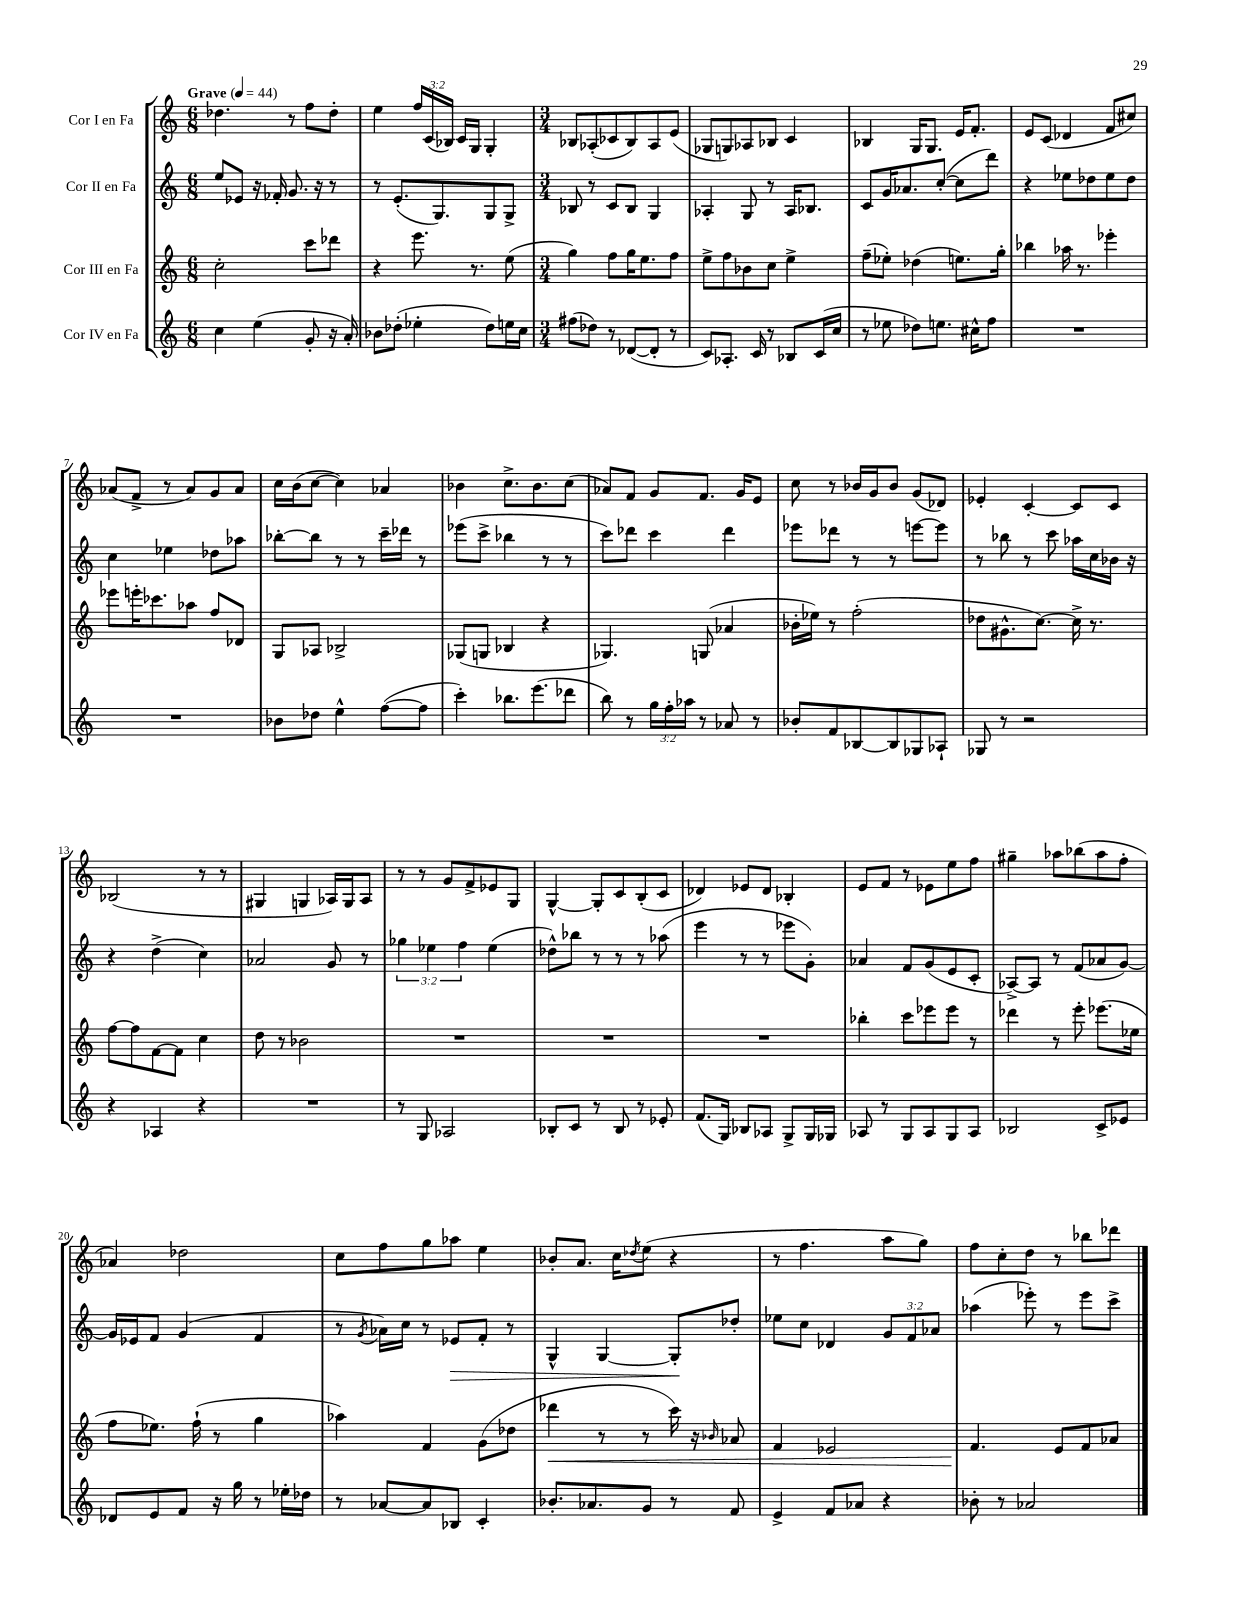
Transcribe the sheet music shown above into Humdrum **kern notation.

**kern	**kern	**dynam	**kern	**dynam	**kern
*part4	*part3	*part3	*part2	*part2	*part1
*staff4	*staff3	*staff3	*staff2	*staff2	*staff1
*I"Cor IV en Fa	*I"Cor III en Fa	*	*I"Cor II en Fa	*	*I"Cor I en Fa
*clefG2	*clefG2	*	*clefG2	*	*clefG2
*k[]	*k[]	*	*k[]	*	*k[]
*M6/8	*M6/8	*	*M6/8	*	*M6/8
*MM44	*MM44	*	*MM44	*	*MM44
=1	=1	=1	=1	=1	=1
!	!	!	!	!	!LO:TX:a:B:t=Grave
4cc\	2cc'\	.	8ee/L	.	4.dd-X\
.	.	.	8e-X/J	.	.
(4ee\	.	.	16r	.	.
.	.	.	16f-X'/	.	.
.	.	.	8.g/	.	8r
8g'/	8ccc\L	.	.	.	8ff\L
.	.	.	16r	.	.
16r	8ddd-X\J	.	8r	.	8dd-'\J
16a'/)	.	.	.	.	.
=2	=2	=2	=2	=2	=2
8b-X\L	4r	.	8r	.	4ee\
(8dd-X'\J	.	.	(8.e'/L	.	.
4ee-X'\	8.eee\	.	.	.	24ff/LL
.	.	.	.	.	(24c/
.	.	.	8.G/)	.	.
.	.	.	.	.	24B-X/JJ)
.	.	.	.	.	16c/LL
.	8.r	.	.	.	16G/JJ
8dd-\L)	.	.	8G/	.	4G'/
16een\L	(8ee\	.	8G^/J	.	.
16cc\JJ	.	.	.	.	.
=3	=3	=3	=3	=3	=3
*M3/4	*M3/4	*	*M3/4	*	*M3/4
(8ff#X\L	4gg\)	.	8B-X/	.	8B-X/L
8dd-X\J)	.	.	8r	.	(8A-X'/
8r	8ff\L	.	8c/L	.	8c-X/
([8d-X/L	16gg\K	.	8B-/J	.	8B-/)
.	8.ee\	.	.	.	.
8d-'/J]	.	.	4G/	.	8A-/
8r	8ff\J	.	.	.	(8e/J
=4	=4	=4	=4	=4	=4
8c/L)	8ee^\L	.	4A-X'/	.	8G-X/L
8.A-X'/J	8ff\	.	.	.	8Gn/)
.	8b-X\	.	8G/	.	8A-X/
16c/	.	.	.	.	.
8r	8cc\J	.	8r	.	8B-X/J
8B-X/L	4ee^\	.	16A-/KL	.	4c/
.	.	.	8.B-X/J	.	.
(16c/L	.	.	.	.	.
16cc/JJ	.	.	.	.	.
=5	=5	=5	=5	=5	=5
8r	(8ff~\L	.	8c/L	.	4B-X/
8ee-X\	8ee-X'\J)	.	16g/K	.	.
.	.	.	8.a-X/	.	.
8dd-X\L)	(4dd-X\	.	.	.	16G/KL
.	.	.	.	.	8.G/J
8.een\J	.	.	([8cc'/J	.	.
.	8.een\L)	.	8cc\L]	.	16e/KL
16cc#X^^\KL	.	.	.	.	8.f'/J
8ff\J	.	.	8ddd\J)	.	.
.	16gg'\Jk	.	.	.	.
=6	=6	=6	=6	=6	=6
2.r	4bb-X\	.	4r	.	8e/L
.	.	.	.	.	(8c/J
.	16aa-X\	.	8ee-X\L	.	4d-X/
.	8.r	.	.	.	.
.	.	.	8dd-X\	.	.
.	4eee-X'\	.	8ee-\	.	8f/L
.	.	.	8dd-\J	.	8cc#X/J)
!!LO:LB:g=z
=7	=7	=7	=7	=7	=7
2.r	8eee-X\L	.	4cc\	.	(8a-X/L
.	16eeen'\K	.	.	.	8f^/J
.	8.ccc-X\	.	.	.	.
.	.	.	4ee-X\	.	8r
.	8aa-X\J	.	.	.	8a-/L)
.	8ff/L	.	8dd-X\L	.	8g/
.	8d-X/J	.	8aa-X\J	.	8a-/J
=8	=8	=8	=8	=8	=8
8b-X\L	8G/L	.	[8bb-X'\L	.	16cc\LL
.	.	.	.	.	(16b\J
8dd-X\J	8A-X/J	.	8bb-\J]	.	[8cc\J
4ee^^\	2B-X^/	.	8r	.	4cc\])
.	.	.	8r	.	.
([8ff\L	.	.	16ccc~\LL	.	4a-X/
.	.	.	16ddd-X\JJ	.	.
8ff\J]	.	.	8r	.	.
=9	=9	=9	=9	=9	=9
4ccc'\)	(8G-X/L	.	(8eee-X\L	.	4b-X\
.	8Gn/J	.	8ccc^\J	.	.
8.bb-X\L	4B-X/	.	4bb-X\	.	8.cc^\L
(8.eee\	.	.	.	.	8.b-\
.	4r	.	8r	.	.
8ddd-X\J	.	.	8r	.	(8cc\J
=10	=10	=10	=10	=10	=10
8bb\)	4.G-X/)	.	8ccc\L)	.	8a-X/L)
8r	.	.	8ddd-X\J	.	8f/J
24gg\LL	.	.	4ccc\	.	8g/L
24ff'\	.	.	.	.	.
24aa-X\JJ	.	.	.	.	.
8r	(8Gn/	.	.	.	8.f/J
8a-X/	4a-X/	.	4ddd-\	.	.
.	.	.	.	.	16g/KL
8r	.	.	.	.	8e/J
=11	=11	=11	=11	=11	=11
8b-X'/L	16b-X'\LL	.	8eee-X\L	.	8cc\
.	16ee-X\JJ)	.	.	.	.
8f/	8r	.	8ddd-X\J	.	8r
[8B-X/	(2ff'\	.	8r	.	16b-X/LL
.	.	.	.	.	16g/J
8B-/]	.	.	8r	.	8b-/J
8G-X/	.	.	[8eeen\L	.	(8g/L
8A-X`/J	.	.	8eee\J]	.	8d-X/J)
=12	=12	=12	=12	=12	=12
8G-X/	8dd-X\L	.	8r	.	4e-X'/
8r	8.g#X^^\	.	8bb-X\	.	.
2r	.	.	8r	.	[4c'/
.	[8.cc\J)	.	.	.	.
.	.	.	8ccc\	.	.
.	16cc^\]	.	16aa-X\LL	.	8c/L]
.	8.r	.	16cc\	.	.
.	.	.	16b-X\JJ	.	8c/J
.	.	.	16r	.	.
!!LO:LB:g=z
=13	=13	=13	=13	=13	=13
4r	[8ff\L	.	4r	.	(2B-X/
.	8ff\]	.	.	.	.
4A-X/	[8f\	.	(4dd^\	.	.
.	8f\J]	.	.	.	.
4r	4cc\	.	4cc\)	.	8r
.	.	.	.	.	8r
=14	=14	=14	=14	=14	=14
2.r	8dd\	.	2a-X/	.	4G#X/
.	8r	.	.	.	.
.	2b-X\	.	.	.	4Gn/
.	.	.	8g/	.	16A-X/LL)
.	.	.	.	.	16G/J
.	.	.	8r	.	8A-/J
=15	=15	=15	=15	=15	=15
8r	2.r	.	6gg-X\	.	8r
8G/	.	.	.	.	8r
.	.	.	6ee-X\	.	.
2A-X/	.	.	.	.	8g/L
.	.	.	6ff\	.	.
.	.	.	.	.	8f^/
.	.	.	(4ee-\	.	8e-X/
.	.	.	.	.	8G/J
=16	=16	=16	=16	=16	=16
8B-X'/L	2.r	.	8dd-X^^\L)	.	[4G^^/
8c/J	.	.	8bb-X\J	.	.
8r	.	.	8r	.	8G'/L]
8B-/	.	.	8r	.	8c/
8r	.	.	8r	.	(8B'/
8e-X'/	.	.	(8aa-X\	.	8c/J
=17	=17	=17	=17	=17	=17
(8.f/L	2.r	.	4eee\	.	4d-X/)
16G/Jk)	.	.	.	.	.
8B-X/L	.	.	8r	.	8e-X/L
8A-X/J	.	.	8r	.	8d-/J
8G^/L	.	.	8eee-X\L	.	4B-X'/
16G/L	.	.	8g'\J)	.	.
16G-X/JJ	.	.	.	.	.
=18	=18	=18	=18	=18	=18
8A-X/	4bb-X'\	.	4a-X/	.	8e/L
8r	.	.	.	.	8f/J
8G/L	8ccc\L	.	8f/L	.	8r
8A-/	8eee-X\	.	(8g/	.	8e-X\L
8G/	8eee-\J	.	8e/	.	8ee\
8A-/J	8r	.	8c'/J	.	8ff\J
=19	=19	=19	=19	=19	=19
2B-X/	4ddd-X\	.	[8A-X^/L)	.	4gg#X~\
.	.	.	8A-/J]	.	.
.	8r	.	8r	.	8aa-X\L
.	8eee'\	.	(8f/L	.	(8bb-X\
8c^/L	(8.eee-X\L	.	8a-X/	.	8aa-\
8e-X/J	.	.	[8g/J)	.	8ff'\J
.	16ee-X\Jk	.	.	.	.
!!LO:LB:g=z
=20	=20	=20	=20	=20	=20
8d-X/L	8ff\L	.	16g/LL]	.	4a-X/)
.	.	.	16e-X/J	.	.
8e/	8.ee-X\J)	.	8f/J	.	.
8f/J	.	.	(4g/	.	2dd-X\
.	(16ff`\	.	.	.	.
16r	8r	.	.	.	.
16gg\	.	.	.	.	.
8r	4gg\	.	4f/	.	.
16ee-X'\LL	.	.	.	.	.
16dd-X\JJ	.	.	.	.	.
=21	=21	=21	=21	=21	=21
8r	4aa-X\)	.	8r	.	8cc\L
.	.	.	8qg/	.	.
[8a-X/L	.	.	16a-X\LL)	.	8ff\
.	.	.	16cc\JJ	.	.
8a-/]	4f/	.	8r	.	8gg\
!	!	!	!	!LO:HP:b	!
8B-X/J	.	.	8e-X/L	>	8aa-X\J
4c'/	(8g\L	.	8f'/J	.	4ee\
.	8dd-X\J	.	8r	.	.
=22	=22	=22	=22	=22	=22
!	!	!LO:HP:b	!	!	!
8.b-X'/L	4ddd-X\	<	4G^^/	.	8b-X'/L
.	.	.	.	.	8.a/J
8.a-X/	.	.	.	.	.
.	8r	.	[4G/	.	.
.	.	.	.	.	16cc\KL
.	.	.	.	.	8qdd-X/
8g/J	8r	.	.	.	(8ee\J
8r	16ccc\)	.	8G'/L]	.	4r
.	16r	.	.	.	.
.	16qqb-X/	.	.	.	.
8f/	8a-X/	.	8dd-X'/J	]	.
=23	=23	=23	=23	=23	=23
4e^/	4f/	.	8ee-X\L	.	8r
.	.	.	8cc\J	.	4.ff\
8f/L	2e-X/	.	4d-X/	.	.
8a-X/J	.	.	.	.	.
4r	.	.	12g/L	.	8aa\L
.	.	.	12f/	.	.
.	.	.	.	.	8gg\J)
.	.	.	12a-X/J	.	.
=24	=24	=24	=24	=24	=24
8b-X'\	4.f/	.	(4aa-X\	.	8ff\L
8r	.	.	.	.	8cc'\
2a-X/	.	.	8eee-X'\)	.	8dd\J
.	8e/L	[	8r	.	8r
.	8f/	.	8eee-\L	.	8bb-X\L
.	8a-X/J	.	8ccc^\J	.	8ddd-X\J
==	==	==	==	==	==
*-	*-	*-	*-	*-	*-
